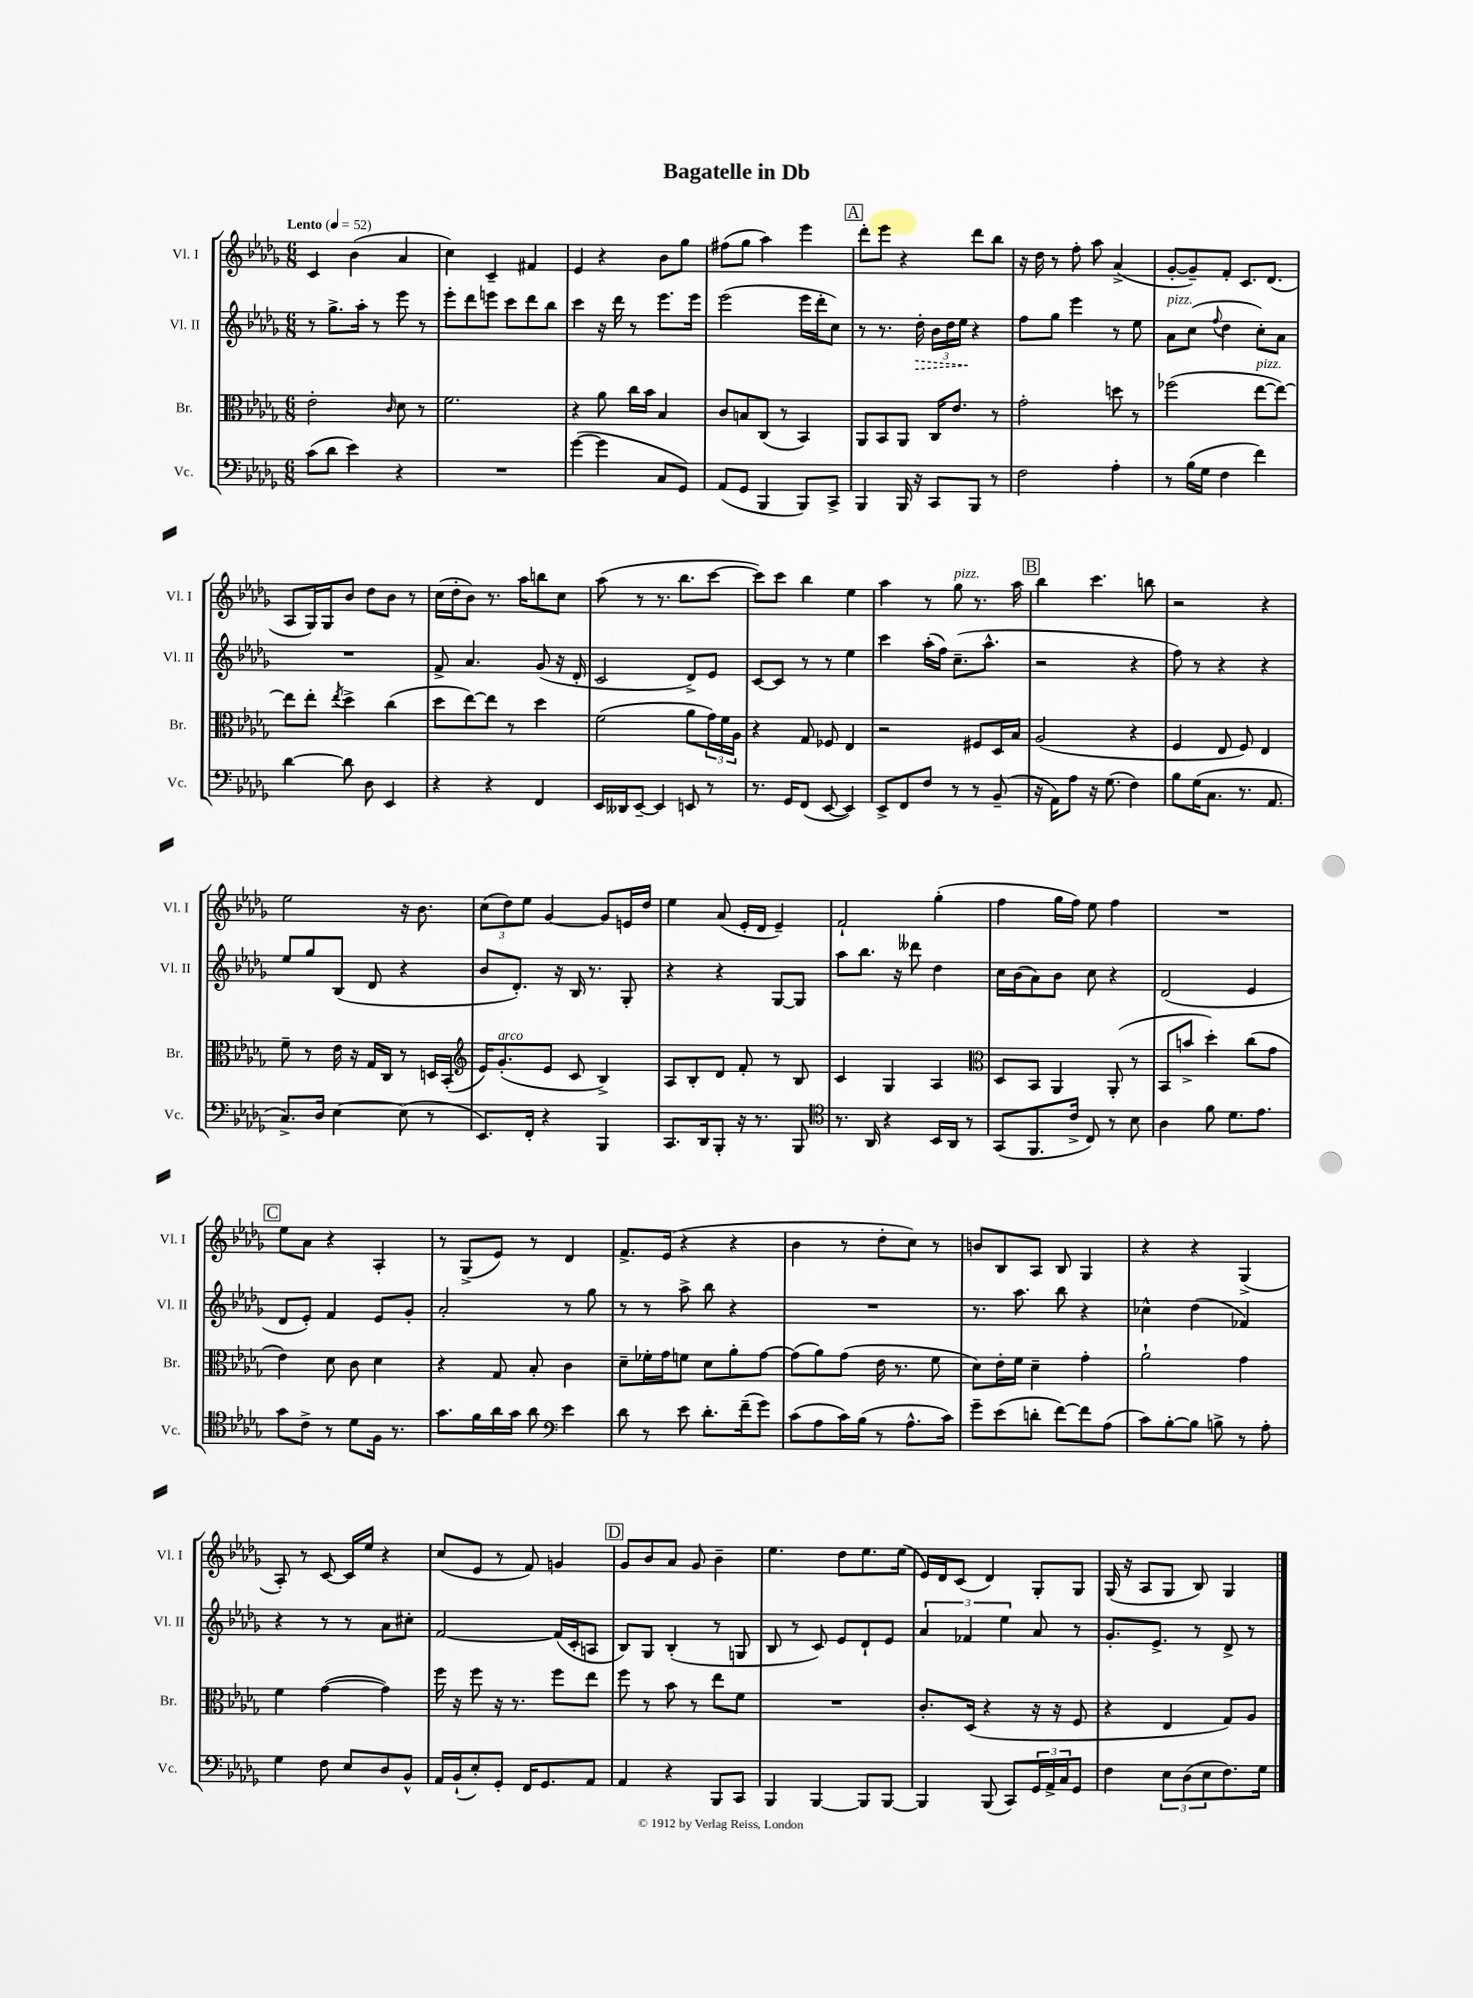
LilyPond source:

\header { title = "Bagatelle in Db" }
<<
\new StaffGroup <<
\new Staff = "s0" \with { instrumentName = "Vl. I" shortInstrumentName = "Vl. I" } {
    \clef treble \key des \major \numericTimeSignature \time 6/8 \tempo "Lento" 4 = 52
    c'4 bes'4( aes'4 |
    c''4) c'4-- fis'4 |
    ees'4 r4 bes'8 ges''8 |
    fis''8( ges''8 aes''4) ees'''4 |
    \mark \markup { \box "A" } des'''8-. ees'''8 r4 des'''8 bes''8 |
    r16 des''16 r8 f''8-. aes''8 aes'4->( |
    ges'8~-. ges'8--) f'8-. c'8. des'8.( |
    aes8 ges16) ges16 bes'8 des''8 bes'8 r8 |
    c''16( des''16-. bes'8) r8. aes''16 b''8 c''8 |
    aes''8( r8 r8. bes''8. c'''8~ |
    c'''8) c'''8 bes''4 ees''4 |
    aes''4 r8 ges''8^\markup { \italic "pizz." } r8. aes''16 |
    \mark \markup { \box "B" } bes''4 c'''4. b''8 |
    r2 r4 |
    ees''2 r16 bes'8. |
    \tuplet 3/2 { c''8( des''8) ees''8 } ges'4~ ges'8 e'16 des''16 |
    ees''4 aes'8( ees'16-. des'16 ees'4--) |
    f'2-! ges''4-.( |
    f''4 ges''16 f''16) ees''8 f''4 |
    R2. |
    \mark \markup { \box "C" } ees''8 aes'8 r4 aes4-. |
    r8 ges8->( ees'8) r8 des'4 |
    f'8.-> ees'16( r4 r4 |
    bes'4 r8 des''8-. c''8) r8 |
    b'8 bes8 aes8 bes8 ges4 |
    r4 r4 ges4->( |
    aes8-.) r8 c'8~ c'16 ees''16 r4 |
    c''8( ees'8 r8 f'8) g'4 |
    \mark \markup { \box "D" } ges'8 bes'8 aes'8 ges'8 bes'4-- |
    ees''4. des''8 ees''8. ees''16( |
    ees'16) des'16 c'8( des'4) ges8-. ges8 |
    ges16( r16 aes8 ges8 bes8) ges4 \bar "|." |
}
\new Staff = "s1" \with { instrumentName = "Vl. II" shortInstrumentName = "Vl. II" } {
    \clef treble \key des \major \numericTimeSignature \time 6/8
    r8 ges''8.-> aes''16-. r8 ees'''8 r8 |
    ees'''8-. des'''8 e'''8 c'''8 des'''8 bes''8 |
    c'''4 r16 des'''16 r8 ees'''8. ees'''16 |
    ees'''2( ees'''16 des'''16-. c''8) |
    \mark \markup { \box "A" } r8 r8. \once \override Hairpin.style = #'dashed-line des''16-.\> \tuplet 3/2 { bes'16 des''16 ees''16\! } r4 |
    f''8 ges''8 ees'''4 r8 ees''8 |
    aes'8^\markup { \italic "pizz." } c''8( \appoggiatura { f''8 } des''4 c''8-.) aes'8 |
    R2. |
    f'8-> aes'4. ges'8( r16 des'16-. |
    c'2 des'8->) ees'8 |
    c'8~ c'8 r8 r8 ees''4 |
    c'''4 aes''16-.( f''16) c''8.--( aes''8.-^ |
    \mark \markup { \box "B" } r2 r4 |
    f''8) r8 r4 r4 |
    ees''8 ges''8 bes8( des'8 r4 |
    bes'8 des'8.-.) r16 bes16 r8. ges8-. |
    r4 r4 ges8~ ges8 |
    aes''8 bes''8. r16 deses'''8 des''4 |
    c''16 bes'16( aes'8) bes'8 c''8 r4 |
    des'2( ees'4 |
    \mark \markup { \box "C" } des'8 ees'8-.) f'4 ees'8 ges'8-. |
    aes'2-. r8 ges''8 |
    r8 r8 aes''8-> bes''8 r4 |
    R2. |
    r8. aes''8. bes''8 r4 |
    ces''4-^ des''4( fes'4) |
    r4 r8 r8 aes'8 cis''8-. |
    f'2~ f'16( c'16-. a8 |
    \mark \markup { \box "D" } bes8) ges8 bes4-.( r8 g8 |
    bes8 r8 c'8) ees'8 des'8-! ees'8 |
    \tuplet 3/2 { aes'4 fes'4 ees''4 } aes'8 r8 |
    ges'8.-. ees'8.-> r8 des'8-> r8 \bar "|." |
}
\new Staff = "s2" \with { instrumentName = "Br." shortInstrumentName = "Br." } {
    \clef alto \key des \major \numericTimeSignature \time 6/8
    ees'2-. \grace { c'16 } des'8 r8 |
    f'2. |
    r4 aes'8 c''16 bes'16 bes4 |
    c'8 b8 c8( r8 bes,4) |
    \mark \markup { \box "A" } aes,8 bes,8 aes,8 c16 ees'8. r8 |
    ges'2-. d''8 r8 |
    fes''2( ees''8~^\markup { \italic "pizz." } ees''8~) |
    ees''8 ees''8-. \acciaccatura { ees''8 } des''4-> c''4( |
    des''8 ees''8~) ees''8 r8 des''4 |
    f'2( aes'8 \tuplet 3/2 { ges'16) f'16 aes16 } |
    r4 ges8 fes8 ees4 |
    r2 fis8 des16 bes16 |
    \mark \markup { \box "B" } aes2( r4 |
    f4 ees8 f8) ees4 |
    f'8-- r8 ees'16 r16 ges16 c16 r8 d16 bes,16-.( |
    \clef treble ees'16) ges'8.-.^\markup { \italic "arco" }( ees'8 c'8 bes4->) |
    aes8 bes8-. des'8 f'8-. r8 bes8 |
    c'4 ges4 aes4 |
    \clef alto des8 bes,8 aes,4 aes,8-.( r8 |
    bes,8 b'8-> des''4-.) c''8( ges'8 |
    \mark \markup { \box "C" } ees'4) des'8 c'8 des'4 |
    r4 ges8 bes8-. c'4 |
    des'8-- fes'16-. ges'16 f'8 des'8 aes'8-. ges'8~ |
    ges'8( aes'8) ges'8( ees'16 r8. f'8 |
    des'8) ees'16-. f'16 des'4-- ges'4-. |
    aes'2-! ges'4 |
    f'4 ges'4~( ges'4) |
    f''16 r16 f''8 r16 r8. f''8 ees''8 |
    \mark \markup { \box "D" } f''8 r8 bes'8 r8 ees''8 f'8 |
    R2. |
    c'8.-. des16( r4 r16 r16 f8 |
    r4 ees4 ges8) aes8 \bar "|." |
}
\new Staff = "s3" \with { instrumentName = "Vc." shortInstrumentName = "Vc." } {
    \clef bass \key des \major \numericTimeSignature \time 6/8
    c'8( des'8 ees'4) r4 |
    R2. |
    ges'4~( ges'4 c8 ges,8) |
    aes,8( ges,8 bes,,4 bes,,8) c,8-> |
    \mark \markup { \box "A" } bes,,4 bes,,16 r16 c,8 bes,,8 r8 |
    f2 aes4-. |
    r8 bes16( ges16 f4 f'4) |
    des'4~ des'8 des8 ees,4 |
    r4 r4 f,4 |
    ees,16 deses,16 ees,8~-- ees,4 e,8 r8 |
    r8. ges,16 f,8( ees,8~ ees,4) |
    ees,8-> f,8 f8 r8 r8 bes,8--( |
    \mark \markup { \box "B" } r16 aes,16) aes8 r16 ges8.( f4) |
    bes8 ges16( c8. r8. aes,8. |
    c8.->) des16 ees4~ ees8( r8 |
    ees,8.) f,16-. r4 bes,,4 |
    c,8. des,16 bes,,8-. r16 r8. bes,,8 |
    \clef tenor r8. aes,16 r4 bes,16 aes,16 r8 |
    ges,8( f,8. c'16-> c8) r8 bes8 |
    aes4 f'8 des'8. ees'8. |
    \mark \markup { \box "C" } ges'8 c'8-> r8 des'8 f16 r8. |
    ges'8. f'16 aes'16 ges'16 aes'8 \clef bass ees'4 |
    des'8 r8 ees'8 des'8.-. f'16--( ges'8) |
    c'8( aes8 c'16) bes16( r8 aes8.-^ c'16) |
    ges'8-- ees'8( d'8-. f'8~) f'8 aes8( |
    c'8) bes8~-. bes8 b8-> r8 aes8-. |
    ges4 f8 ees8 des8 bes,8-^ |
    aes,16 bes,16-!( ees8-.) ges,8-. f,16 ges,8. aes,8 |
    \mark \markup { \box "D" } aes,4 r4 bes,,8 c,8 |
    bes,,4 bes,,4~ bes,,8 bes,,8~ |
    bes,,4 bes,,8( c,8) \tuplet 3/2 { ges,16 aes,16-> c16 } ges,8 |
    f4 \tuplet 3/2 { ees8 des8( ees8 } f8.) ges16 \bar "|." |
}
>>
>>
\layout { \context { \Score \remove "Bar_number_engraver" } }
